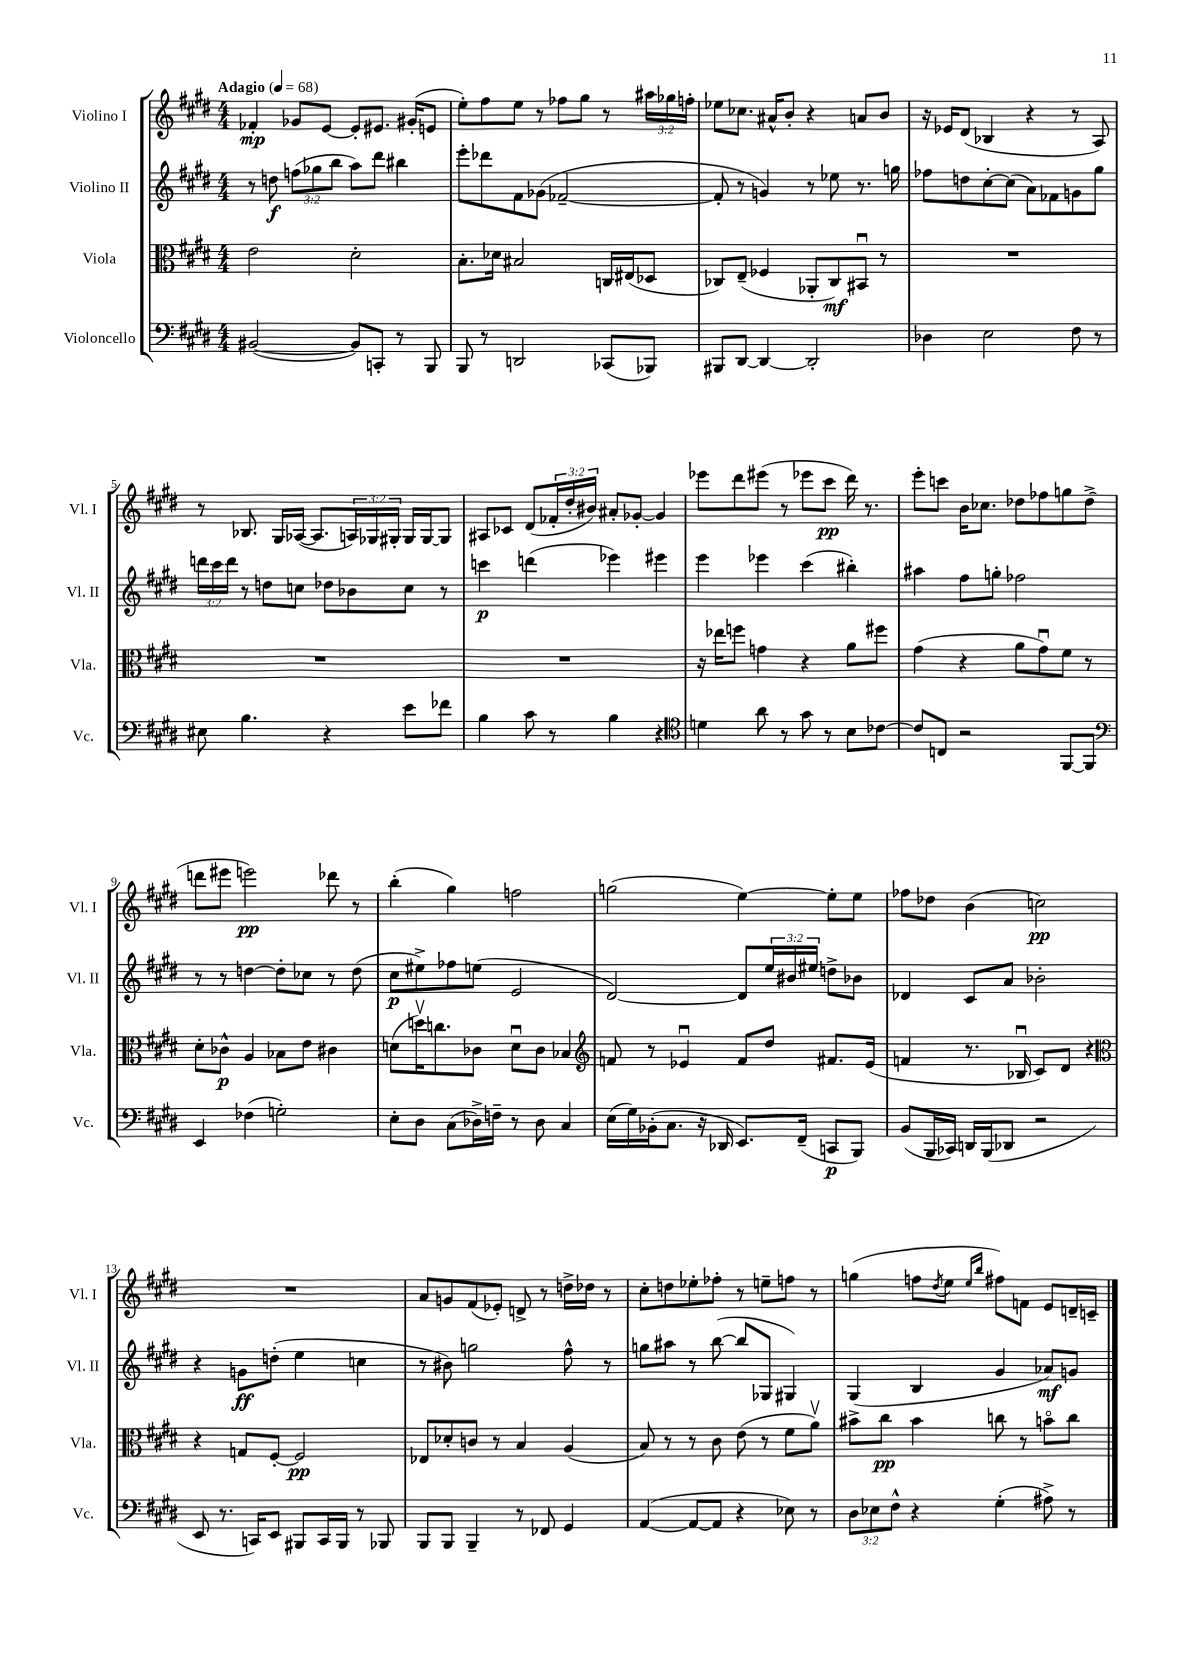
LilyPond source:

<<
\new StaffGroup <<
\new Staff = "s0" \with { instrumentName = "Violino I" shortInstrumentName = "Vl. I" } {
    \clef treble \key e \major \numericTimeSignature \time 4/4 \override Staff.TupletNumber.text = #tuplet-number::calc-fraction-text \tempo "Adagio" 4 = 68
    fes'4-.\mp ges'8 e'8~ e'8-. eis'8. gis'16-.( e'8 |
    e''8-.) fis''8 e''8 r8 fes''8 gis''8 r8 \tuplet 3/2 { ais''16 ges''16 f''16-. } |
    ees''8 ces''8. ais'16-^ b'8-. r4 a'8 b'8 |
    r16 ees'16 dis'8( bes4 r4 r8 a8) |
    r8 bes8. gis16 aes16~( aes8. \tuplet 3/2 { a16) ges16 gis16-. } gis16 gis16~ gis8 |
    ais8 ces'8 dis'8( \tuplet 3/2 { fes'16-. dis''16-. bis'16) } ais'8-. ges'8~-. ges'4 |
    ees'''8 dis'''8 eis'''8( r8 ees'''8 cis'''8\pp dis'''16) r8. |
    e'''8-. c'''8 b'16 ces''8. des''8 fes''8 g''8 des''8->( |
    d'''8 eis'''8 e'''2\pp) des'''8 r8 |
    b''4-.( gis''4) f''2 |
    g''2( e''4~) e''8-. e''8 |
    fes''8 des''8 b'4( c''2\pp) |
    R1 |
    a'8 g'8 fis'8( ees'8-.) d'8-> r8 d''16-> des''16 r8 |
    cis''8-. d''8 ees''8-. fes''8-. r8 e''8-- f''8 r8 |
    g''4( f''8 \acciaccatura { dis''8 } e''8 \grace { e''16 b''16 } fis''8) f'8 e'8 d'16-- c'16-- \bar "|." |
}
\new Staff = "s1" \with { instrumentName = "Violino II" shortInstrumentName = "Vl. II" } {
    \clef treble \key e \major \numericTimeSignature \time 4/4 \override Staff.TupletNumber.text = #tuplet-number::calc-fraction-text
    r8 d''8\f \tuplet 3/2 { f''8( ges''8 b''8 } a''8) dis'''8 bis''4 |
    e'''8-. des'''8 fis'8 ges'8( fes'2~-- |
    fes'8-. r8 g'4) r8 ees''8 r8. g''16 |
    fes''8 d''8 cis''8~-. cis''8( a'8) fes'8 g'8 gis''8 |
    \tuplet 3/2 { d'''16 cis'''16 d'''16 } r8 d''8 c''8 des''8 bes'8 c''8 r8 |
    c'''4\p d'''4( ees'''4) eis'''4 |
    e'''4 ees'''4 cis'''4( bis''4-.) |
    ais''4 fis''8 g''8-. fes''2 |
    r8 r8 d''4~ d''8-. ces''8 r8 d''8( |
    cis''8\p eis''8->) fes''8 e''8( e'2 |
    dis'2~) dis'8 \tuplet 3/2 { e''16 bis'16 eis''16 } d''8-> bes'8 |
    des'4 cis'8 a'8 bes'2-. |
    r4 g'8\ff d''8-.( e''4 c''4 |
    r8 bis'8) g''2 fis''8-^ r8 |
    g''8 ais''8 r8 b''8~( b''8 ges8 gis4) |
    gis4( b4 gis'4 aes'8\mf) g'8 \bar "|." |
}
\new Staff = "s2" \with { instrumentName = "Viola" shortInstrumentName = "Vla." } {
    \clef alto \key e \major \numericTimeSignature \time 4/4
    e'2 dis'2-. |
    b8.-. des'16 bis2 c16 eis16( des8 |
    ces8) e8--( fes4 aes,8-. ces8\mf) bis,8\downbow r8 |
    R1 |
    R1 |
    R1 |
    r16 ees''16 f''8 g'4 r4 a'8 fis''8 |
    gis'4( r4 a'8 gis'8\downbow) fis'8 r8 |
    dis'8-. ces'8-^\p a4 bes8 e'8 cis'4 |
    d'8( d''16\upbow) c''8. ces'8 d'8\downbow ces'8 bes4 |
    \clef treble f'8 r8 ees'4\downbow f'8 dis''8 fis'8. ees'16( |
    f'4 r8. bes16\downbow cis'8) dis'8 r4 |
    \clef alto r4 g8 fis8~-. fis2\pp |
    ees8 des'8-. c'8 r8 b4 a4( |
    b8) r8 r8 cis'8 e'8( r8 fis'8 a'8\upbow) |
    bis'8-> cis''8\pp bis'4 c''8 r8 b'8\flageolet c''8 \bar "|." |
}
\new Staff = "s3" \with { instrumentName = "Violoncello" shortInstrumentName = "Vc." } {
    \clef bass \key e \major \numericTimeSignature \time 4/4 \override Staff.TupletNumber.text = #tuplet-number::calc-fraction-text
    bis,2~( bis,8) c,8-. r8 b,,8 |
    b,,8 r8 d,2 ces,8( bes,,8) |
    bis,,8 dis,8~ dis,4~ dis,2-. |
    des4 e2 fis8 r8 |
    eis8 b4. r4 e'8 fes'8 |
    b4 cis'8 r8 b4 r4 |
    \clef tenor d'4 a'8 r8 gis'8 r8 b8 ces'8~ |
    ces'8 c8 r2 fis,8~ fis,8 |
    \clef bass e,4 fes4( g2-.) |
    e8-. dis8 cis8( des16->) f16-- r8 des8 cis4 |
    e16( gis16) bes,16-.( cis8. r16 des,16 e,8.) fis,16--( c,8\p b,,8) |
    b,8( b,,16 ces,16) d,16 b,,16( des,8 r2 |
    e,8 r8. c,16) e,8 bis,,8 c,16 bis,,16 r8 bes,,8 |
    b,,8 b,,8 b,,4-- r8 fes,8 gis,4 |
    a,4~( a,8~ a,8 r4 ees8) r8 |
    \tuplet 3/2 { dis8 ees8 fis8-^ } r4 gis4-.( ais8->) r8 \bar "|." |
}
>>
>>
